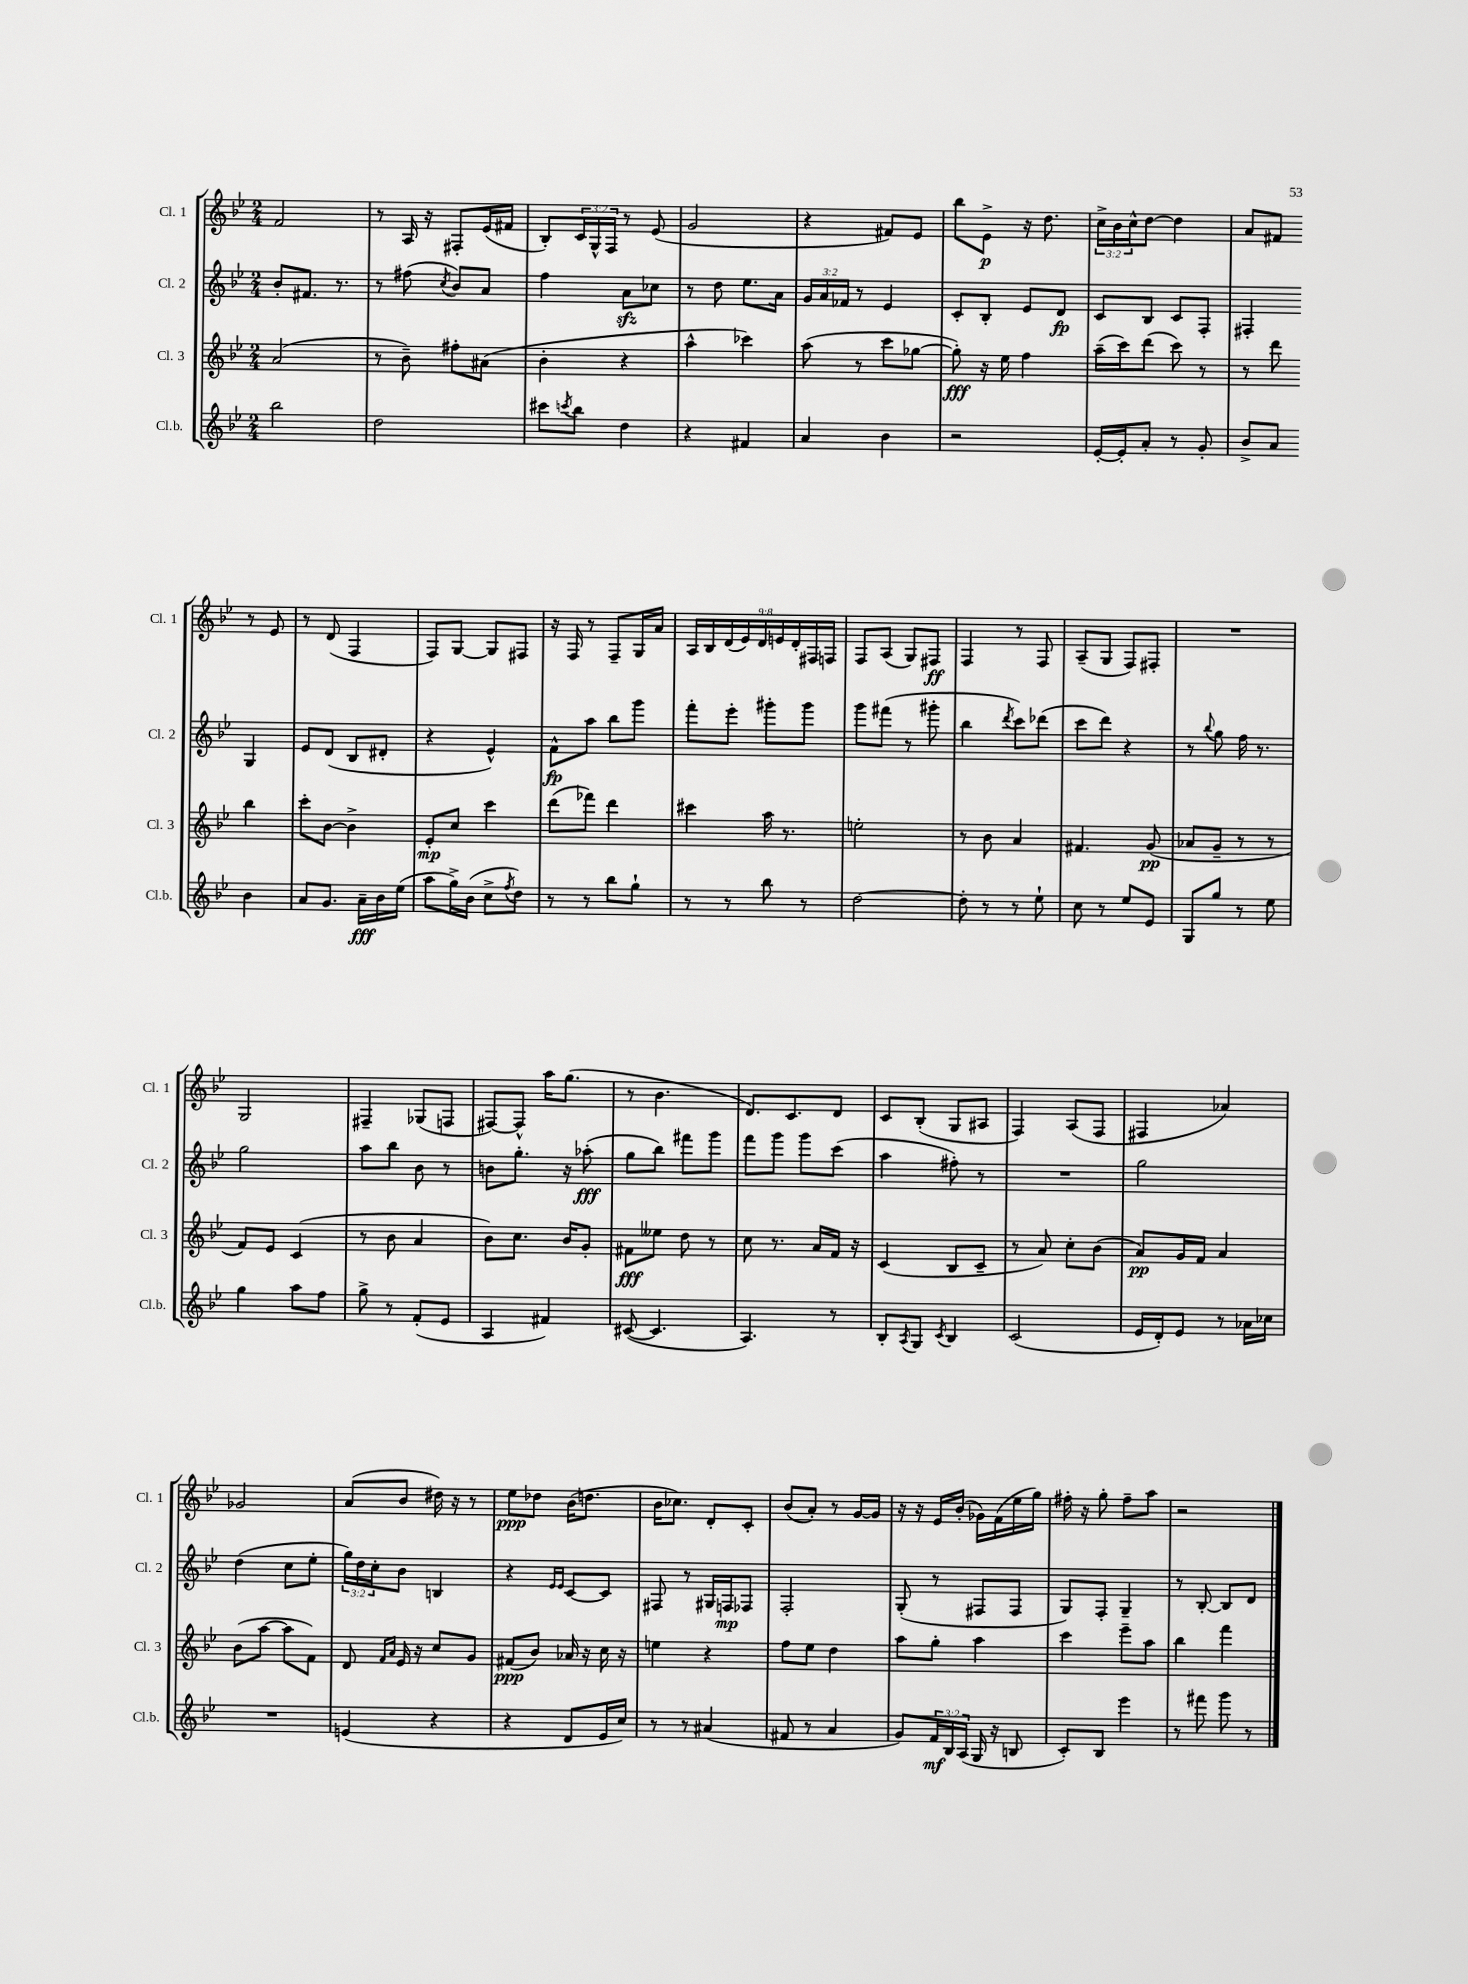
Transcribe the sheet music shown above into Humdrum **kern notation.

**kern	**dynam	**kern	**dynam	**kern	**dynam	**kern	**dynam
*part4	*part4	*part3	*part3	*part2	*part2	*part1	*part1
*staff4	*staff4	*staff3	*staff3	*staff2	*staff2	*staff1	*staff1
*I"Cl.b.	*	*I"Cl. 3	*	*I"Cl. 2	*	*I"Cl. 1	*
*I'Cl.b.	*	*I'Cl. 3	*	*I'Cl. 2	*	*I'Cl. 1	*
*clefG2	*	*clefG2	*	*clefG2	*	*clefG2	*
*k[b-e-]	*	*k[b-e-]	*	*k[b-e-]	*	*k[b-e-]	*
*M2/4	*	*M2/4	*	*M2/4	*	*M2/4	*
=29	=29	=29	=29	=29	=29	=29	=29
2bb-\	.	(2a/	.	8b-'/L	.	2f/	.
.	.	.	.	8.f#X/J	.	.	.
.	.	.	.	8.r	.	.	.
=30	=30	=30	=30	=30	=30	=30	=30
2dd\	.	8r	.	8r	.	8r	.
.	.	8b-~\)	.	(8ff#X\	.	16A/	.
.	.	.	.	.	.	16r	.
.	.	.	.	8qcc/	.	.	.
.	.	8ff#X'\L	.	8b-/L)	.	8F#X'/L	.
.	.	(8a#X\J	.	8a/J	.	(16e-/L	.
.	.	.	.	.	.	16f#X/JJ	.
=31	=31	=31	=31	=31	=31	=31	=31
8ccc#X\L	.	4b-'\	.	4ff\	.	8B-'/L)	.
8qcccn/	.	.	.	.	.	.	.
8bb-\J	.	.	.	.	.	24c/L	.
.	.	.	.	.	.	24G^^/	.
.	.	.	.	.	.	24F/JJ	.
4dd\	.	4r	.	8azz\L	.	8r	.
.	.	.	.	8cc-X\J	.	(8e-/	.
=32	=32	=32	=32	=32	=32	=32	=32
4r	.	4aa^^\	.	8r	.	2g/	.
.	.	.	.	8dd\	.	.	.
4f#X/	.	4ccc-X\)	.	8.ee-\L	.	.	.
.	.	.	.	16a\Jk	.	.	.
=33	=33	=33	=33	=33	=33	=33	=33
4a/	.	(8aa\	.	24g/LL	.	4r	.
.	.	.	.	24a/	.	.	.
.	.	.	.	24f-X/JJ	.	.	.
.	.	8r	.	8r	.	.	.
4b-\	.	8ccc\L	.	4e-/	.	8f#X/L)	.
.	.	[8gg-X\J	.	.	.	8e-/J	.
=34	=34	=34	=34	=34	=34	=34	=34
2r	.	8gg-'\])	fff	8c'/L	.	8bb-\L	.
.	.	16r	.	8B-'/J	.	8e-^\J	p
.	.	16ee-\	.	.	.	.	.
.	.	4ff\	.	8e-/L	.	16r	.
.	.	.	.	.	.	8.dd\	.
.	.	.	.	8d/J	fp	.	.
=35	=35	=35	=35	=35	=35	=35	=35
[16e-'/LL	.	(16aa~\LL	.	8c/L	.	24cc^\LL	.
.	.	.	.	.	.	24b-\	.
16e-'/J]	.	16ccc\J)	.	.	.	.	.
.	.	.	.	.	.	24cc^^\J	.
8a'/J	.	(8ddd\J	.	8B-/J	.	[8dd\J	.
8r	.	8ccc\)	.	8c/L	.	4dd\]	.
8g'/	.	8r	.	8F'/J	.	.	.
=36	=36	=36	=36	=36	=36	=36	=36
8b-^/L	.	8r	.	4F#X'/	.	8a/L	.
8a/J	.	8ddd\	.	.	.	8f#X/J	.
4b-\	.	4bb-\	.	4G/	.	8r	.
.	.	.	.	.	.	8e-/	.
!!LO:LB:g=z
=37	=37	=37	=37	=37	=37	=37	=37
8a/L	.	8ccc'\L	.	8e-/L	.	8r	.
8.g/J	.	[8b-\J	.	(8d/J	.	(8d/	.
.	.	4b-^\]	.	8B-/L	.	4F/	.
16a~\LL	fff	.	.	.	.	.	.
16b-\	.	.	.	8d#X'/J	.	.	.
(16ee-\JJ	.	.	.	.	.	.	.
=38	=38	=38	=38	=38	=38	=38	=38
8aa\L	.	8e-'/L	mp	4r	.	8F/L)	.
16gg^\L)	.	8cc/J	.	.	.	[8G/J	.
(16b-\JJ	.	.	.	.	.	.	.
8cc^\L	.	4ccc\	.	4e-^^/)	.	8G/L]	.
8qff/	.	.	.	.	.	.	.
8dd\J)	.	.	.	.	.	8F#X/J	.
=39	=39	=39	=39	=39	=39	=39	=39
8r	.	(8ddd\L	.	8f^^\L	fp	16r	.
.	.	.	.	.	.	16F/	.
8r	.	8fff-X\J)	.	8aa\J	.	8r	.
8bb-\L	.	4ddd\	.	8bb-\L	.	8F~/L	.
8gg`\J	.	.	.	8ggg\J	.	16G/L	.
.	.	.	.	.	.	16a/JJ	.
=40	=40	=40	=40	=40	=40	=40	=40
8r	.	4ccc#X\	.	8fff'\L	.	18A/LL	.
.	.	.	.	.	.	18B-/	.
.	.	.	.	.	.	(18d/	.
8r	.	.	.	8eee-'\J	.	.	.
.	.	.	.	.	.	18e-/)	.
.	.	.	.	.	.	18d/	.
8bb-\	.	16aa\	.	8ggg#X'\L	.	.	.
.	.	.	.	.	.	18en/	.
.	.	8.r	.	.	.	.	.
.	.	.	.	.	.	18d'/	.
8r	.	.	.	8ggg#\J	.	.	.
.	.	.	.	.	.	18F#X/	.
.	.	.	.	.	.	18Fn/JJ	.
=41	=41	=41	=41	=41	=41	=41	=41
[2dd\	.	2een'\	.	8ggg\L	.	8F/L	.
.	.	.	.	(8fff#X\J	.	(8A/J	.
.	.	.	.	8r	.	8G/L)	.
.	.	.	.	8ggg#X'\	.	8F#X/J	ff
=42	=42	=42	=42	=42	=42	=42	=42
8dd'\]	.	8r	.	4bb-\	.	4F/	.
8r	.	8b-\	.	.	.	.	.
.	.	.	.	8qddd/	.	.	.
8r	.	4a/	.	8ccc\L)	.	8r	.
8ee-`\	.	.	.	(8ddd-X\J	.	8F/	.
=43	=43	=43	=43	=43	=43	=43	=43
8cc\	.	4.f#X/	.	8ccc\L	.	(8A~/L	.
8r	.	.	.	8ddd\J)	.	8G/J	.
8ee-/L	.	.	.	4r	.	8F/L)	.
8e-/J	.	(8g/	pp	.	.	8F#X'/J	.
=44	=44	=44	=44	=44	=44	=44	=44
8G/L	.	8a-X/L	.	8r	.	2r	.
.	.	.	.	8qqbb-/	.	.	.
8gg/J	.	8g~/J	.	8gg\	.	.	.
8r	.	8r	.	16ff\	.	.	.
.	.	.	.	8.r	.	.	.
8ee-\	.	8r	.	.	.	.	.
!!LO:LB:g=z
=45	=45	=45	=45	=45	=45	=45	=45
4gg\	.	8f/L)	.	2gg\	.	2G/	.
.	.	8e-/J	.	.	.	.	.
8aa\L	.	(4c/	.	.	.	.	.
8ff\J	.	.	.	.	.	.	.
=46	=46	=46	=46	=46	=46	=46	=46
8gg^\	.	8r	.	8aa\L	.	4F#X~/	.
8r	.	8b-\	.	8bb-\J	.	.	.
(8f'/L	.	4a/	.	8b-\	.	(8G-X/L	.
8e-/J	.	.	.	8r	.	8Fn/J	.
=47	=47	=47	=47	=47	=47	=47	=47
4A/	.	8b-\L)	.	8bn\L	.	[8F#X/L)	.
.	.	8.cc\J	.	8.gg'\J	.	8F#^^/J]	.
4f#X/)	.	.	.	.	.	16aa\KL	.
.	.	16b-/KL	.	16r	.	(8.gg\J	.
.	.	8g'/J	.	(8aa-X'\	fff	.	.
=48	=48	=48	=48	=48	=48	=48	=48
([8c#X/	.	8f#X\L	fff	8gg\L	.	8r	.
4.c#/]	.	8ee--X\J	.	8bb-\J)	.	4.b-\	.
.	.	8dd\	.	8fff#X\L	.	.	.
.	.	8r	.	8ggg\J	.	.	.
=49	=49	=49	=49	=49	=49	=49	=49
4.A/)	.	8cc\	.	8fff\L	.	8.d/L)	.
.	.	8.r	.	8ggg\J	.	.	.
.	.	.	.	.	.	8.c/	.
.	.	.	.	8ggg\L	.	.	.
.	.	16a/LL	.	.	.	.	.
8r	.	16f/JJ	.	(8ccc\J	.	8d/J	.
.	.	16r	.	.	.	.	.
=50	=50	=50	=50	=50	=50	=50	=50
8B-'/L	.	(4c/	.	4aa\	.	8c/L	.
8qA/	.	.	.	.	.	.	.
8G/J	.	.	.	.	.	(8B-'/J	.
8qc/	.	.	.	.	.	.	.
4B-/	.	8B-/L	.	8ff#X'\)	.	8G/L	.
.	.	8c~/J	.	8r	.	8A#X/J	.
=51	=51	=51	=51	=51	=51	=51	=51
(2c/	.	8r	.	2r	.	4F/)	.
.	.	8a/)	.	.	.	.	.
.	.	8cc'\L	.	.	.	(8A/L	.
.	.	(8b-\J	.	.	.	8F/J	.
=52	=52	=52	=52	=52	=52	=52	=52
16e-/LL	.	8a/L)	pp	2gg\	.	4F#X/	.
16d'/J)	.	.	.	.	.	.	.
8e-/J	.	16g/L	.	.	.	.	.
.	.	16f/JJ	.	.	.	.	.
8r	.	4a/	.	.	.	4a-X/)	.
16a-X\LL	.	.	.	.	.	.	.
16cc-X\JJ	.	.	.	.	.	.	.
!!LO:LB:g=z
=53	=53	=53	=53	=53	=53	=53	=53
2r	.	(8b-\L	.	(4dd\	.	2g-X/	.
.	.	[8aa\J	.	.	.	.	.
.	.	8aa\L]	.	8cc\L	.	.	.
.	.	8f\J)	.	8ee-'\J	.	.	.
=54	=54	=54	=54	=54	=54	=54	=54
(4en/	.	8d/	.	24gg\LL)	.	(8a/L	.
.	.	.	.	24dd\	.	.	.
.	.	.	.	24cc'\J	.	.	.
.	.	16qqf/LL	.	.	.	.	.
.	.	16qqa/JJ	.	.	.	.	.
.	.	16e-/	.	8b-\J	.	8b-/J	.
.	.	16r	.	.	.	.	.
4r	.	8cc/L	.	4Bn/	.	16dd#X\)	.
.	.	.	.	.	.	16r	.
.	.	8g/J	.	.	.	8r	.
=55	=55	=55	=55	=55	=55	=55	=55
4r	.	(8f#X/L	ppp	4r	.	8ee-\L	ppp
.	.	8b-/J)	.	.	.	8dd-X\J	.
.	.	.	.	16qqe-/LL	.	.	.
.	.	.	.	16qqe-/JJ	.	.	.
8d/L	.	16a-X/	.	[8c/L	.	(16b-\KL	.
.	.	16r	.	.	.	8.ddn\J	.
16e-/L	.	16cc\	.	8c/J]	.	.	.
16cc/JJ)	.	16r	.	.	.	.	.
=56	=56	=56	=56	=56	=56	=56	=56
8r	.	4een\	.	8F#X/	.	16b-\KL	.
.	.	.	.	.	.	8.cc-X\J)	.
8r	.	.	.	8r	.	.	.
(4a#X/	.	4r	.	16G#X/LL	.	8d'/L	.
.	.	.	.	16Fn/J	mp	.	.
.	.	.	.	8F-X/J	.	8c'/J	.
=57	=57	=57	=57	=57	=57	=57	=57
8f#X/	.	8ff\L	.	2F'/	.	(8b-/L	.
8r	.	8ee-\J	.	.	.	8a'/J)	.
4a/	.	4dd\	.	.	.	8r	.
.	.	.	.	.	.	[16g/LL	.
.	.	.	.	.	.	16g/JJ]	.
=58	=58	=58	=58	=58	=58	=58	=58
8g/L)	.	8aa\L	.	(8G'/	.	16r	.
.	.	.	.	.	.	16r	.
24f/L	mf	8gg'\J	.	8r	.	16e-/LL	.
24B-/	.	.	.	.	.	.	.
.	.	.	.	.	.	(16b-'/JJ	.
(24A/JJ	.	.	.	.	.	.	.
16G/	.	4aa\	.	8F#X/L	.	16g-X\LL)	.
16r	.	.	.	.	.	(16f\	.
8Bn/	.	.	.	8F#/J	.	16ee-\	.
.	.	.	.	.	.	16gg\JJ)	.
=59	=59	=59	=59	=59	=59	=59	=59
8c'/L)	.	4ccc\	.	8G/L)	.	16ff#X'\	.
.	.	.	.	.	.	16r	.
8B-/J	.	.	.	8F'/J	.	8gg'\	.
4eee-\	.	8eee-~\L	.	4G~/	.	8ff#~\L	.
.	.	8aa\J	.	.	.	8aa\J	.
=60	=60	=60	=60	=60	=60	=60	=60
8r	.	4bb-\	.	8r	.	2r	.
8fff#X\	.	.	.	[8B-'/	.	.	.
8ggg\	.	4fff\	.	8B-/L]	.	.	.
8r	.	.	.	8d/J	.	.	.
==	==	==	==	==	==	==	==
*-	*-	*-	*-	*-	*-	*-	*-
